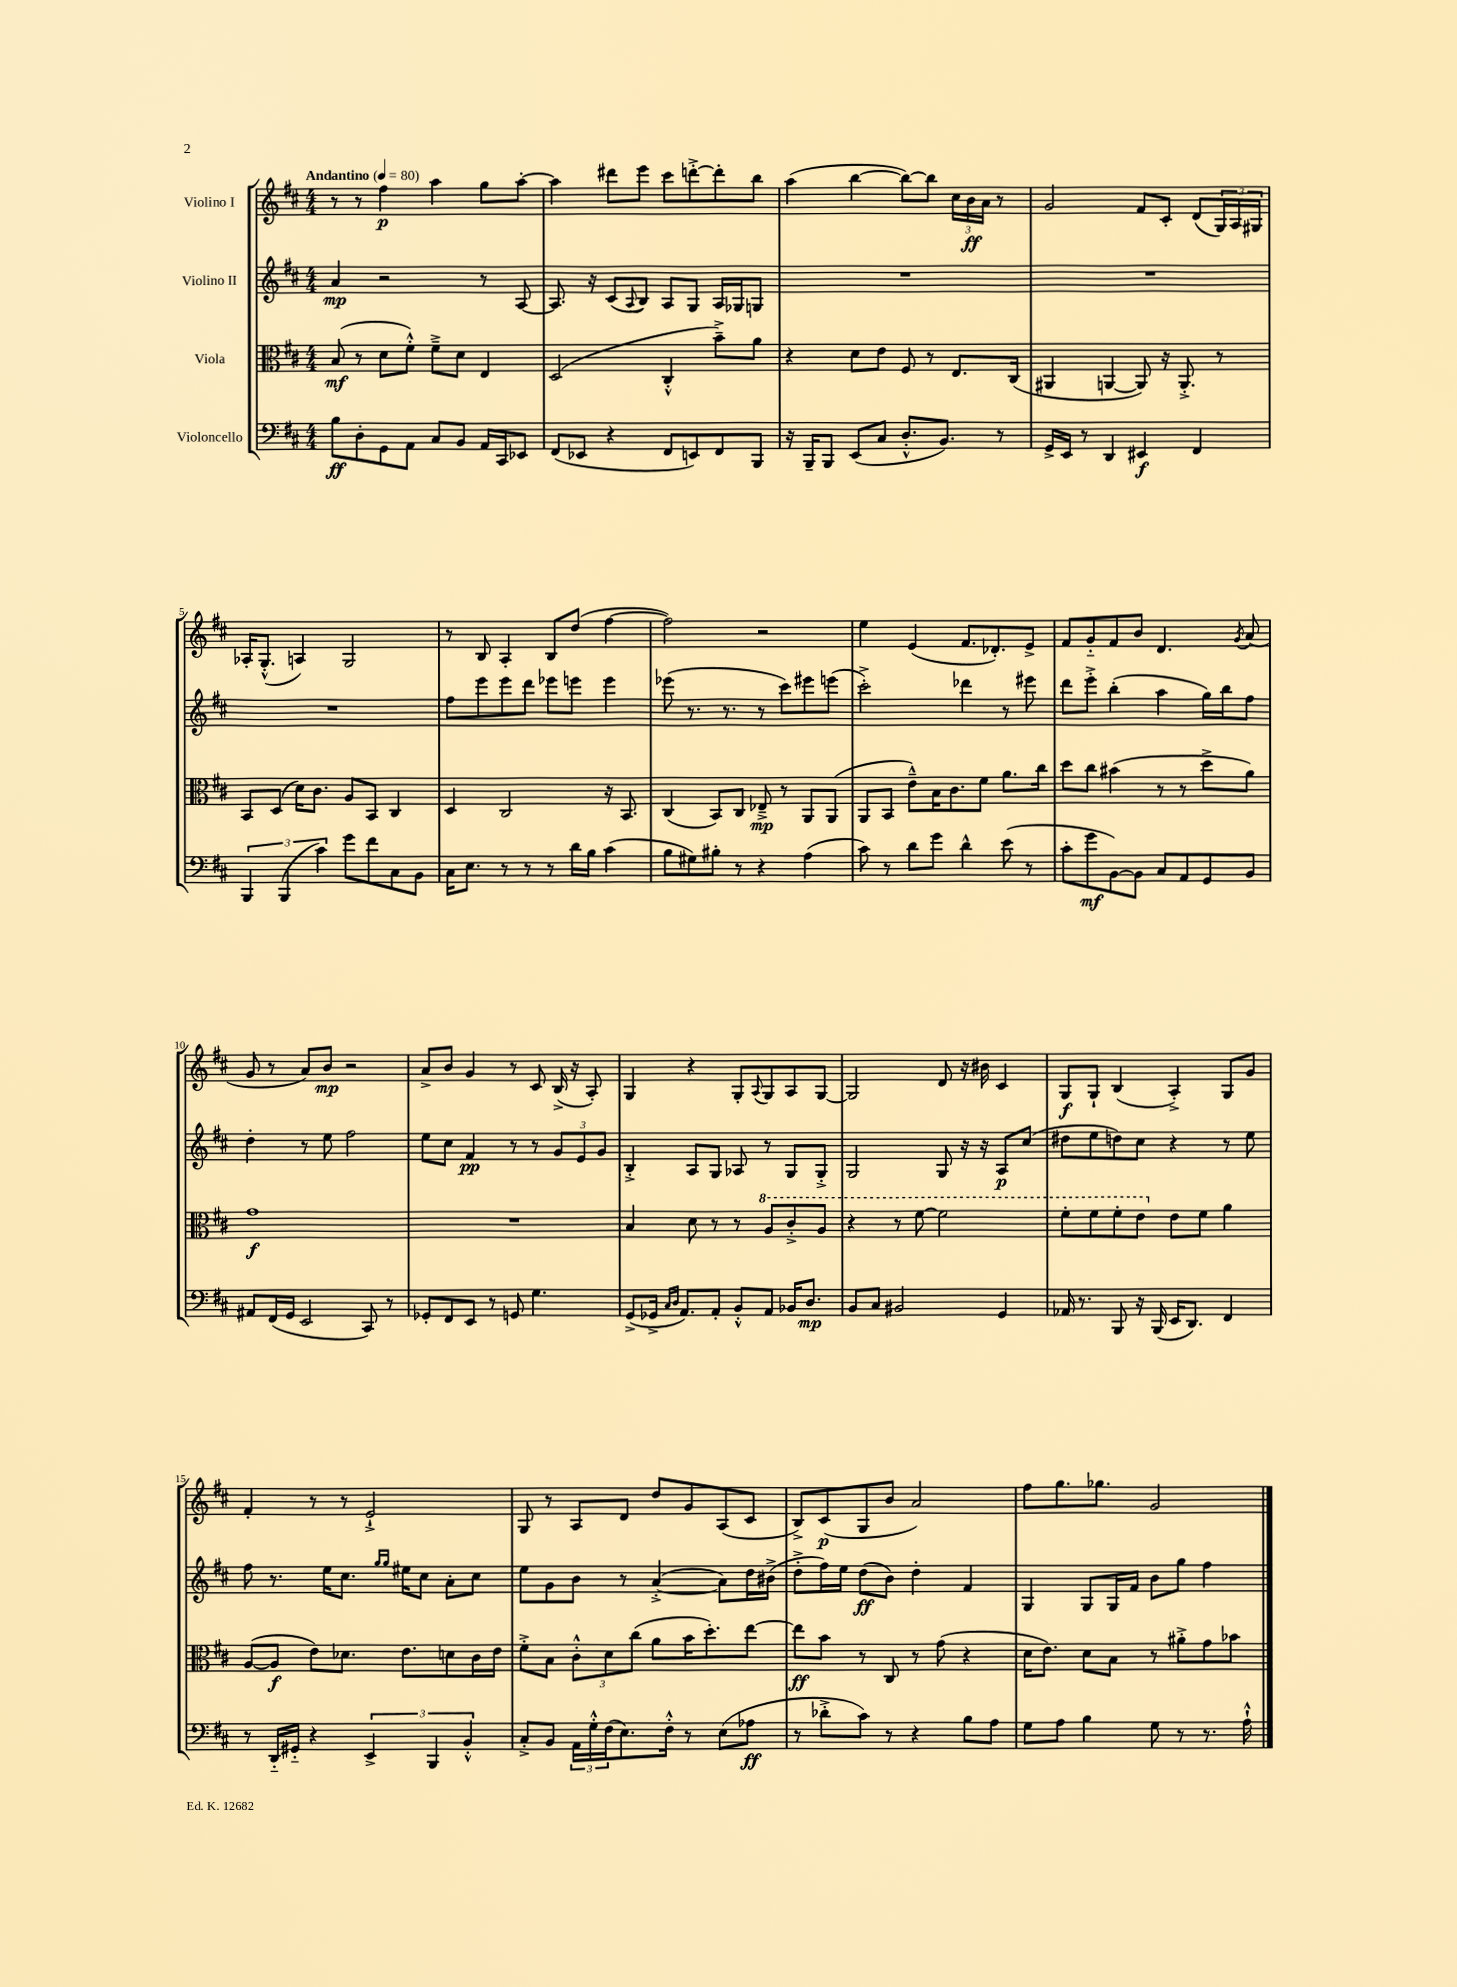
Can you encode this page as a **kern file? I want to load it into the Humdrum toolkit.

**kern	**dynam	**kern	**dynam	**kern	**dynam	**kern	**dynam
*part4	*part4	*part3	*part3	*part2	*part2	*part1	*part1
*staff4	*staff4	*staff3	*staff3	*staff2	*staff2	*staff1	*staff1
*I"Violoncello	*	*I"Viola	*	*I"Violino II	*	*I"Violino I	*
*clefF4	*	*clefC3	*	*clefG2	*	*clefG2	*
*k[f#c#]	*	*k[f#c#]	*	*k[f#c#]	*	*k[f#c#]	*
*M4/4	*	*M4/4	*	*M4/4	*	*M4/4	*
*MM80	*	*MM80	*	*MM80	*	*MM80	*
=1	=1	=1	=1	=1	=1	=1	=1
!	!	!	!	!	!	!LO:TX:a:B:t=Andantino	!
8B\L	ff	(8B/	mf	4a/	mp	8r	.
8D'\	.	8r	.	.	.	8r	.
8GG\	.	8d\L	.	2r	.	4ff#\	p
8AA\J	.	8f#'^^\J)	.	.	.	.	.
8C#/L	.	8f#~^\L	.	.	.	4aa\	.
8BB/J	.	8d\J	.	.	.	.	.
16AA/LL	.	4E/	.	8r	.	8gg\L	.
16CC#/J	.	.	.	.	.	.	.
8EE-X/J	.	.	.	[8A/	.	[8aa'\J	.
=2	=2	=2	=2	=2	=2	=2	=2
(8FF#/L	.	(2D/	.	8.A/]	.	4aa\]	.
8EE-X/J	.	.	.	.	.	.	.
.	.	.	.	16r	.	.	.
4r	.	.	.	(8c#/L	.	8ddd#X\L	.
.	.	.	.	8qqA/	.	.	.
.	.	.	.	8B/J)	.	8eee\J	.
8FF#/L	.	4C#'^^/	.	8A/L	.	8ccc#\L	.
8EEn/)	.	.	.	8G/J	.	[8dddn'^\	.
8FF#/	.	8b~^\L)	.	16A/LL	.	8ddd'\]	.
.	.	.	.	16G-X/J	.	.	.
8BBB/J	.	8a\J	.	8Gn/J	.	8bb\J	.
=3	=3	=3	=3	=3	=3	=3	=3
16r	.	4r	.	1r	.	(4aa\	.
16BBB~/KL	.	.	.	.	.	.	.
8BBB/J	.	.	.	.	.	.	.
(8EE/L	.	8d\L	.	.	.	[4bb\	.
8C#/J	.	8e\J	.	.	.	.	.
8.D'^^/L	.	8F#/	.	.	.	8bb\L_)	.
.	.	8r	.	.	.	8bb\J]	.
8.BB/J)	.	.	.	.	.	.	.
.	.	8.E/L	.	.	.	24cc#\LL	.
.	.	.	.	.	.	24b\	ff
.	.	.	.	.	.	24a\JJ	.
8r	.	.	.	.	.	8r	.
.	.	(16C#/Jk	.	.	.	.	.
=4	=4	=4	=4	=4	=4	=4	=4
16GG^/LL	.	4AA#X/	.	1r	.	2g/	.
16EE/JJ	.	.	.	.	.	.	.
8r	.	.	.	.	.	.	.
4DD/	.	[4AAn/	.	.	.	.	.
4EE#X/	f	8AA/])	.	.	.	8f#/L	.
.	.	16r	.	.	.	8c#'/J	.
.	.	8.AA'^/	.	.	.	.	.
4FF#/	.	.	.	.	.	(8d/L	.
.	.	8r	.	.	.	24G/L)	.
.	.	.	.	.	.	24A/	.
.	.	.	.	.	.	24G#X/JJ	.
!!LO:LB:g=z
=5	=5	=5	=5	=5	=5	=5	=5
6BBB/	.	8BB/L	.	1r	.	16A-X'/KL	.
.	.	.	.	.	.	(8.G'^^/J	.
.	.	(8D/J	.	.	.	.	.
(6BBB/	.	.	.	.	.	.	.
.	.	16d\KL)	.	.	.	4An/)	.
.	.	8.c#\J	.	.	.	.	.
6c#\)	.	.	.	.	.	.	.
8g\L	.	8A/L	.	.	.	2G/	.
8f#\	.	8BB/J	.	.	.	.	.
8C#\	.	4C#/	.	.	.	.	.
8BB\J	.	.	.	.	.	.	.
=6	=6	=6	=6	=6	=6	=6	=6
16C#\KL	.	4D/	.	8ff#\L	.	8r	.
8.E\J	.	.	.	.	.	.	.
.	.	.	.	8eee\	.	8B/	.
8r	.	2C#/	.	8eee\	.	4A'/	.
8r	.	.	.	8ddd\J	.	.	.
8r	.	.	.	8eee-X\L	.	8B/L	.
16d\LL	.	.	.	8eeen\J	.	(8dd/J	.
16B\JJ	.	.	.	.	.	.	.
(4c#\	.	16r	.	4eee\	.	[4ff#\	.
.	.	8.BB/	.	.	.	.	.
=7	=7	=7	=7	=7	=7	=7	=7
8B\L	.	(4C#/	.	(8eee-X\	.	2ff#\])	.
8G#X\)	.	.	.	8.r	.	.	.
8B#X'\J	.	8BB/L)	.	.	.	.	.
.	.	.	.	8.r	.	.	.
8r	.	8C#/J	.	.	.	.	.
4r	.	8E-X~^/	mp	8r	.	2r	.
.	.	8r	.	8ccc#\L)	.	.	.
(4A\	.	8AA/L	.	8eee#X\	.	.	.
.	.	(8AA/J	.	(8eeen\J	.	.	.
=8	=8	=8	=8	=8	=8	=8	=8
8c#\)	.	8AA/L	.	2ccc#'^\)	.	4ee\	.
8r	.	8BB/J	.	.	.	.	.
8d\L	.	8e~^^\L)	.	.	.	(4e/	.
8g\J	.	16B\K	.	.	.	.	.
.	.	8.c#\	.	.	.	.	.
4d^^\	.	.	.	4ddd-X\	.	8.f#/L	.
.	.	8f#\J	.	.	.	.	.
.	.	.	.	.	.	8.d-X'/)	.
(8e\	.	8.a\L	.	8r	.	.	.
8r	.	.	.	8eee#X\	.	8e^/J	.
.	.	16cc#\Jk	.	.	.	.	.
=9	=9	=9	=9	=9	=9	=9	=9
8c#'\L	.	8dd\L	.	8ddd\L	.	8f#/L	.
8g\	mf	8cc#\J	.	8eee'^\J	.	8g/	.
[8BB\)	.	(4b#X\	.	(4bb'\	.	8f#/	.
8BB\J]	.	.	.	.	.	8b/J	.
8C#/L	.	8r	.	4aa\	.	4.d/	.
8AA/	.	8r	.	.	.	.	.
8GG/	.	8dd^\L	.	16gg\LL)	.	.	.
.	.	.	.	16bb\J	.	.	.
.	.	.	.	.	.	8qg/	.
8BB/J	.	8a\J)	.	8ff#\J	.	(8a/	.
!!LO:LB:g=z
=10	=10	=10	=10	=10	=10	=10	=10
8AA#X/L	.	1g	f	4dd'\	.	8g/	.
(16FF#/L	.	.	.	.	.	8r	.
16GG/JJ	.	.	.	.	.	.	.
2EE/	.	.	.	8r	.	8a/L)	.
.	.	.	.	8ee\	.	8b/J	mp
.	.	.	.	2ff#\	.	2r	.
8CC#/)	.	.	.	.	.	.	.
8r	.	.	.	.	.	.	.
=11	=11	=11	=11	=11	=11	=11	=11
8GG-X'/L	.	1r	.	8ee\L	.	8a^/L	.
8FF#/	.	.	.	8cc#\J	.	8b/J	.
8EE/J	.	.	.	4f#/	pp	4g/	.
8r	.	.	.	.	.	.	.
8GGn/	.	.	.	8r	.	8r	.
4.G\	.	.	.	8r	.	8c#/	.
.	.	.	.	12g/L	.	(16B^/	.
.	.	.	.	.	.	16r	.
.	.	.	.	12e/	.	.	.
.	.	.	.	.	.	8A'/)	.
.	.	.	.	12g/J	.	.	.
=12	=12	=12	=12	=12	=12	=12	=12
(8GG^/L	.	4B/	.	4B'^/	.	4G/	.
16GG-X^/Jk	.	.	.	.	.	.	.
16qqC#/LL	.	.	.	.	.	.	.
16qqD/JJ	.	.	.	.	.	.	.
8.AA/L)	.	.	.	.	.	.	.
.	.	8d\	.	8A/L	.	4r	.
8AA'/J	.	8r	.	8G/J	.	.	.
8BB'^^/L	.	8r	.	8A-X/	.	8G'/L	.
.	.	.	.	.	.	8qqA/	.
*	*	*8va	*	*	*	*	*
8AA/J	.	8a/L	.	8r	.	8G/	.
16BB-X/KL	.	8cc#'^/	.	8G/L	.	8A/	.
8.D/J	mp	.	.	.	.	.	.
.	.	8a/J	.	8G'^/J	.	[8G/J	.
=13	=13	=13	=13	=13	=13	=13	=13
8BB/L	.	4r	.	2G/	.	2G/]	.
8C#/J	.	.	.	.	.	.	.
2BB#X/	.	8r	.	.	.	.	.
.	.	[8ff#\	.	.	.	.	.
.	.	2ff#\]	.	8G/	.	8d/	.
.	.	.	.	16r	.	16r	.
.	.	.	.	16r	.	16b#X\	.
4GG/	.	.	.	8A/L	p	4c#/	.
.	.	.	.	(8cc#/J	.	.	.
=14	=14	=14	=14	=14	=14	=14	=14
16AA-X/	.	8ff#'\L	.	8dd#X\L	.	8G/L	f
8.r	.	.	.	.	.	.	.
.	.	8ff#\	.	8ee\	.	8G`/J	.
8BBB/	.	8ff#'\	.	8ddn\)	.	(4B/	.
16r	.	8ee\J	.	8cc#\J	.	.	.
(16BBB/	.	.	.	.	.	.	.
*	*	*X8va	*	*	*	*	*
16EE/KL	.	8e\L	.	4r	.	4A'^/)	.
8.DD/J)	.	.	.	.	.	.	.
.	.	8f#\J	.	.	.	.	.
4FF#/	.	4a\	.	8r	.	8G/L	.
.	.	.	.	8ee\	.	8g/J	.
!!LO:LB:g=z
=15	=15	=15	=15	=15	=15	=15	=15
8r	.	([8A/L	.	8ff#\	.	4f#'/	.
16DD/LL	.	8A/J]	f	8.r	.	.	.
16GG#X/JJ	.	.	.	.	.	.	.
4r	.	8e\L)	.	.	.	8r	.
.	.	.	.	16ee\KL	.	.	.
.	.	8.d-X\J	.	8.cc#\J	.	8r	.
6EE^/	.	.	.	.	.	2e`^/	.
.	.	.	.	16qqgg/LL	.	.	.
.	.	.	.	16qqgg/JJ	.	.	.
.	.	8.e\L	.	16ee#X\KL	.	.	.
.	.	.	.	8cc#\J	.	.	.
6BBB/	.	.	.	.	.	.	.
.	.	8dn\	.	8a'\L	.	.	.
6BB'^^/	.	.	.	.	.	.	.
.	.	16c#\L	.	8cc#\J	.	.	.
.	.	16e\JJ	.	.	.	.	.
=16	=16	=16	=16	=16	=16	=16	=16
8C#'^/L	.	8f#'^\L	.	8ee\L	.	8G/	.
8BB/J	.	8B\J	.	8g\	.	8r	.
24AA\LL	.	12c#'^^\L	.	8b\J	.	8A/L	.
24G'^^\	.	.	.	.	.	.	.
(24F#\J	.	12d\	.	.	.	.	.
8.E\)	.	.	.	8r	.	8d/J	.
.	.	(12cc#\J	.	.	.	.	.
.	.	8a\L	.	([4a'^/	.	8dd/L	.
16F#'^^\Jk	.	.	.	.	.	.	.
8r	.	16b\K	.	.	.	8g/	.
.	.	8.dd'\)	.	.	.	.	.
(8E\L	.	.	.	8a\L])	.	(8A/	.
8A-X\J	ff	[8ee\J	.	16dd\L	.	8c#/J	.
.	.	.	.	(16b#X^\JJ	.	.	.
=17	=17	=17	=17	=17	=17	=17	=17
8r	.	8ee\L]	ff	8dd'^\L	.	8B^/L)	.
8d-X'^\L	.	8b\J	.	16ff#\L)	.	(8c#/	p
.	.	.	.	16ee\JJ	.	.	.
8c#\J)	.	8r	.	(8dd\L	ff	8G/	.
8r	.	8C#/	.	8b\J)	.	8b/J	.
4r	.	8r	.	4dd'\	.	2a/)	.
.	.	(8g\	.	.	.	.	.
8B\L	.	4r	.	4f#/	.	.	.
8A\J	.	.	.	.	.	.	.
=18	=18	=18	=18	=18	=18	=18	=18
8G\L	.	16d\KL	.	4G/	.	8ff#\L	.
.	.	8.e\J)	.	.	.	.	.
8A\J	.	.	.	.	.	8.gg\	.
4B\	.	8d\L	.	8G/L	.	.	.
.	.	.	.	.	.	8.gg-X\J	.
.	.	8B\J	.	16G/L	.	.	.
.	.	.	.	16f#/JJ	.	.	.
8G\	.	8r	.	8b\L	.	2g/	.
8r	.	8a#X'^\L	.	8gg\J	.	.	.
8.r	.	8g\	.	4ff#\	.	.	.
.	.	8b-X\J	.	.	.	.	.
16A`^^\	.	.	.	.	.	.	.
==	==	==	==	==	==	==	==
*-	*-	*-	*-	*-	*-	*-	*-
